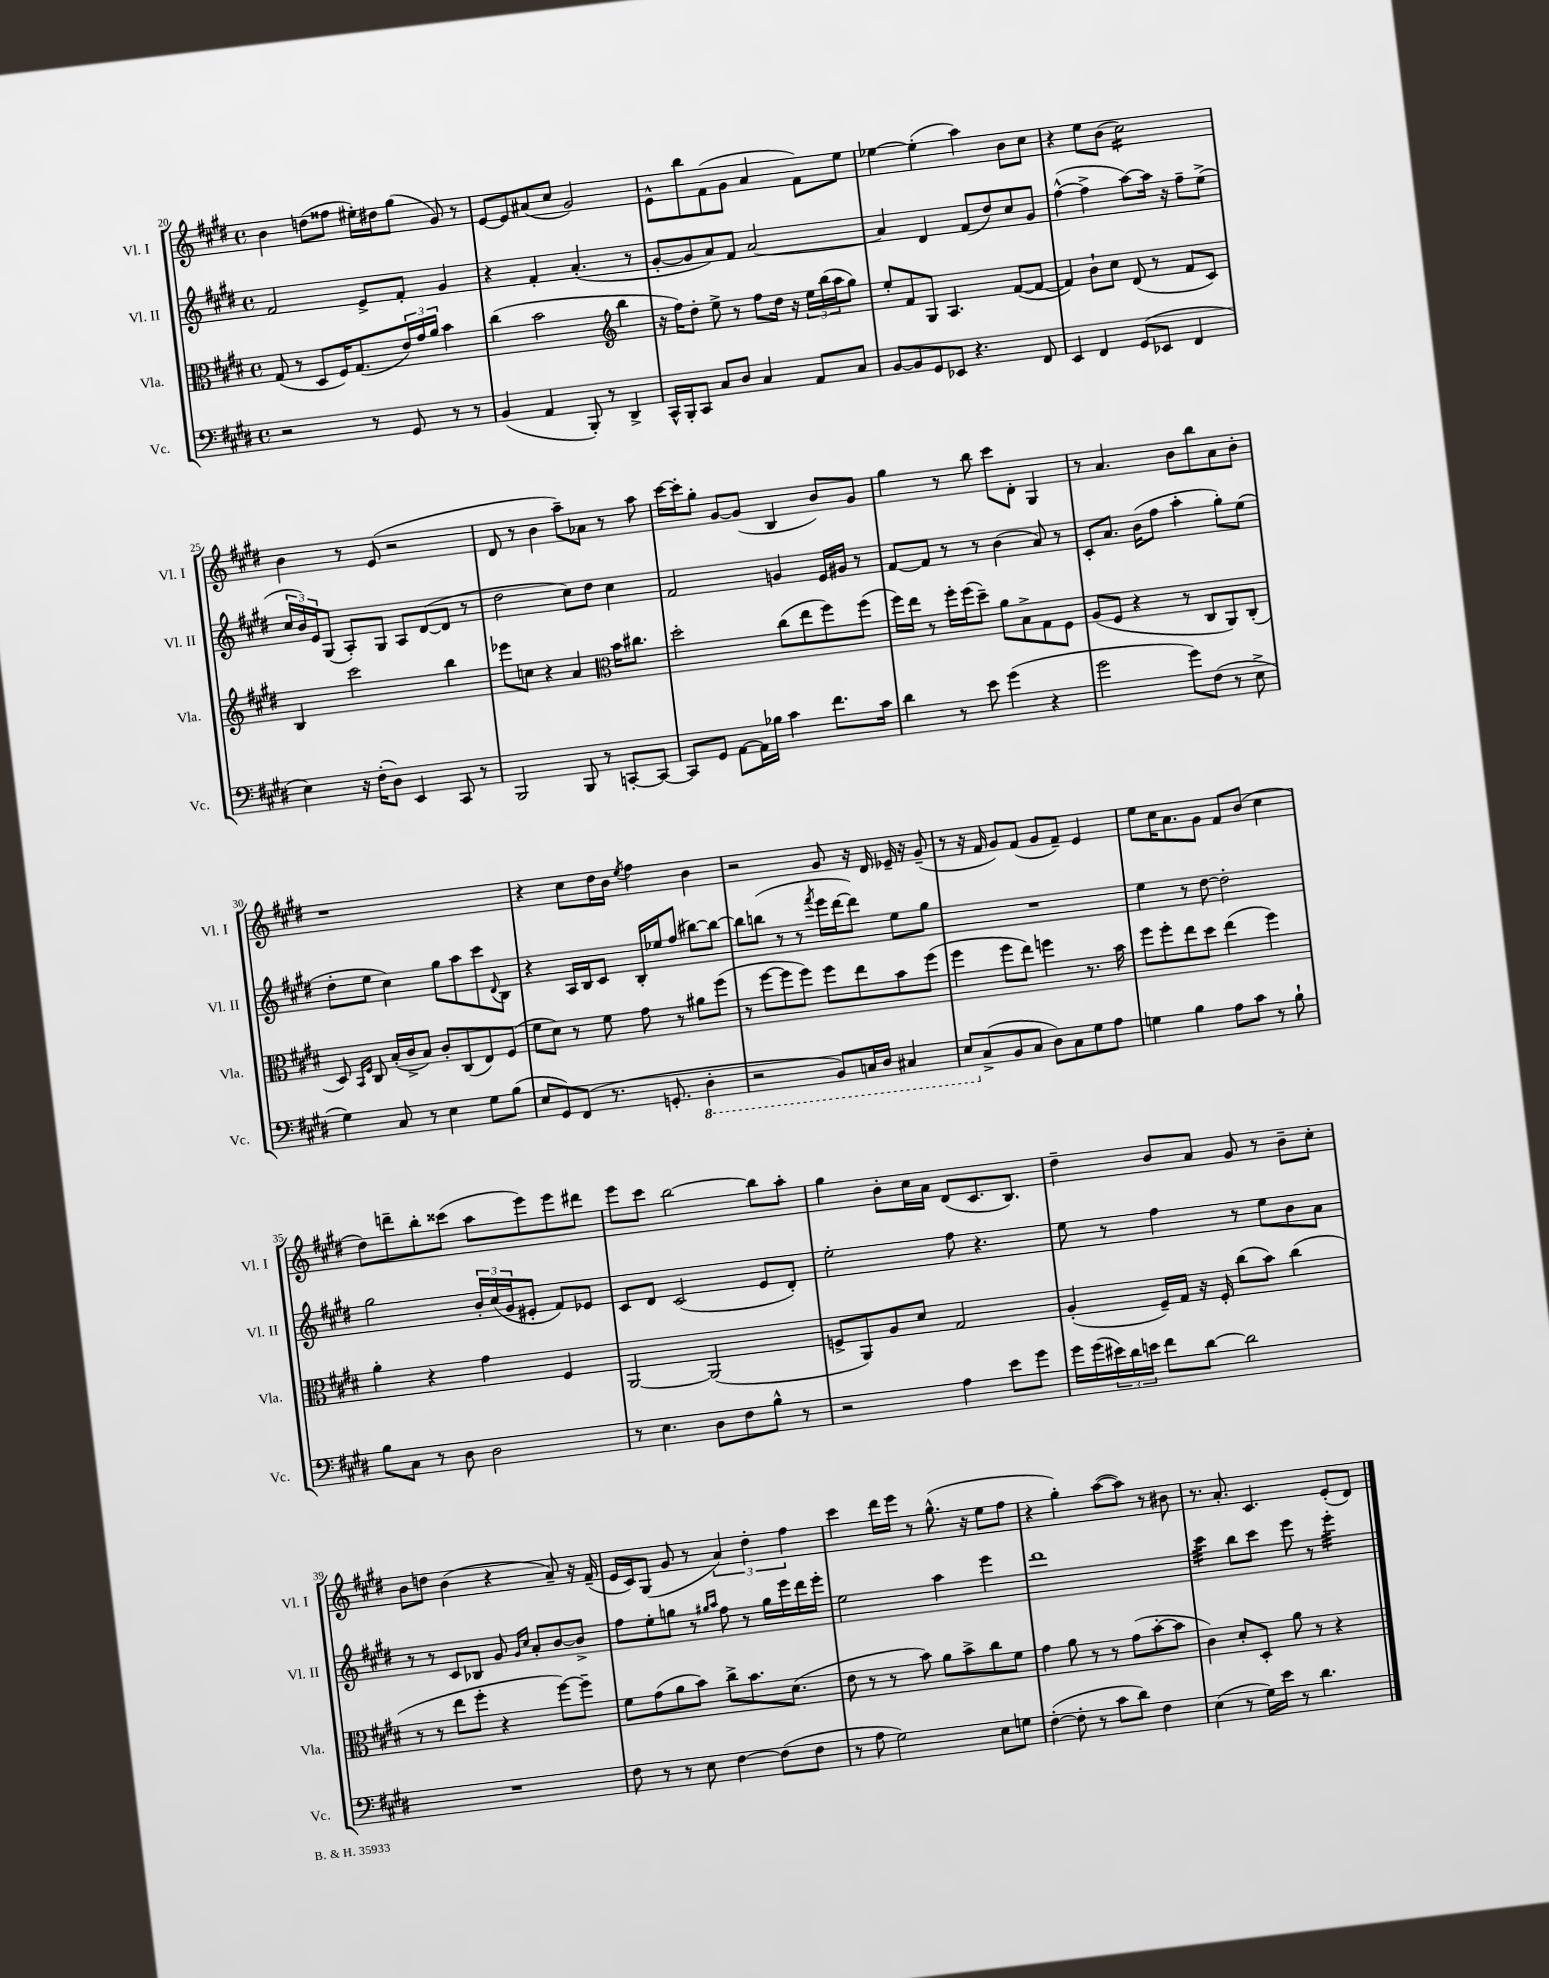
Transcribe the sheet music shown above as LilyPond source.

<<
\new StaffGroup <<
\new Staff = "s0" \with { instrumentName = "Vl. I" shortInstrumentName = "Vl. I" } {
    \clef treble \key e \major \defaultTimeSignature \time 4/4
    b'4 d''8( fisis''8 eis''16-.) dis''16 gis''8( gis'8) r8 |
    e'8~ e'8 ais'8( cis''8 gis'2) |
    e'8-^ b''8 fis'8( gis'8 a'4 fis'8) e''8 |
    ees''4~ ees''4-.( a''4) b'8 cis''8 |
    r4 e''8 b'8( cis''2:16) |
    b'4 r8 e'8( r2 |
    dis'8 r8 b'4 a''8--) aes'8 r8 a''8 |
    cis'''16~ cis'''16-. gis''8-. gis'8~ gis'8( b4 b'8) gis'8 |
    gis''4 r8 b''8 cis'''8 dis'8-. gis4 |
    r8 a'4. b'8 b''8 a'8 b'8-. |
    r1 |
    r4 cis''8 dis''16 b'16 \acciaccatura { e''8 } fis''4 b'4 |
    r2 gis'8 r16 dis'16 ees'16-- r16 gis'8--( |
    r8 r16 fis'16 gis'8) fis'8( gis'8 fis'8--) e'4 |
    e''8 cis''16 a'8. gis'8 fis'8 b'8( cis''4 |
    dis''8) d'''8-- b''8-. cisis'''8( a''8 e'''8) e'''8 dis'''8 |
    e'''8 cis'''8 b''2~ b''8 a''8-. |
    gis''4 b'8-. cis''16 a'16 dis'8( cis'8. b8.) |
    dis''4-- b'8 a'8 gis'8 r8 b'8-- cis''8-. |
    b'8 d''8 b'4( r4 a'8--) r16 fis'16--( |
    e'16 cis'16) gis8( gis'8 r8 \tuplet 3/2 { a'4) dis''4-. fis''4 } |
    cis'''4 dis'''16 e'''16 r8 gis''8.-^( r16 e''8 fis''8 |
    r4 gis''4-.) a''8~( a''8) r8 bis'8 |
    r8. a'8.-. cis'4. e'8-.( dis'8) \bar "|." |
}
\new Staff = "s1" \with { instrumentName = "Vl. II" shortInstrumentName = "Vl. II" } {
    \clef treble \key e \major \defaultTimeSignature \time 4/4
    fis'2 e'8-> fis'8-. gis'4 |
    r4 fis'4-. a'4.-.( r8 |
    gis'8~-. gis'8 a'8) fis'8 a'2~ |
    a'4 dis'4 fis'8( dis''8) cis''8 gis'8 |
    fis''4~-^( fis''4-> a''8~) a''16 r16 fis''8-- e''8->( |
    \tuplet 3/2 { cis''16 b'16) e'16 } gis8( a8-.) gis8 a8 dis'8~( dis'8 r8 |
    dis''2 cis''8) dis''8 cis''4 |
    fis'2 g'4 e'16 gis'16 r8 |
    fis'8~ fis'8 r8 r8 b'4( a'8) r8 |
    cis'8-. a'8. b'16( fis''8 a''4-. gis''8-.) e''8( |
    dis''8-. e''8 cis''4) gis''8 a''8 cis'''8 \appoggiatura { dis'8 } b8 |
    r4 a16 b16 cis'8 b16-. ees''16 fis''8( bis''8~) bis''8~ |
    bis''8 b''8( r8 r8 \acciaccatura { fis'''8 } e'''16 dis'''16~ dis'''8) e''8 gis''8 |
    R1 |
    e''4 r8 dis''8~ dis''2-. |
    gis''2 \tuplet 3/2 { b'16-. cis''16( gis'16 } eis'8-. fis'8) ees'8 |
    cis'8 dis'8 cis'2( e'8 dis'8-.) |
    e''2-. fis''8 r4. |
    e''8 r8 fis''4 r8 e''8 b'8 a'8 |
    r8 r8 cis'8 bes8 gis'8 \grace { gis'16 cis''16 } a'8-. b'8~ b'8-> |
    fis''8 e''8-. g''8 r8 \grace { gis''16 a''16 } fis''8 r8 gis''16 e'''16 dis'''16 e'''16-. |
    e''2 a''4 e'''4 |
    dis'''1 |
    cis'''4:32 b''8 cis'''8 e'''8 r8 e'''4:32-. \bar "|." |
}
\new Staff = "s2" \with { instrumentName = "Vla." shortInstrumentName = "Vla." } {
    \clef alto \key e \major \defaultTimeSignature \time 4/4
    gis8( r8 dis8 fis16) gis8.( \tuplet 3/2 { e'16) gis'16 a'16 } b'4 |
    cis''4( b'2 \clef treble b''4 |
    r16 fis''16) dis''8-. e''8-> r8 fis''8 dis''16 r16 \tuplet 3/2 { e''16 b''16( a''16 } gis''8) |
    e''8-. fis'8 gis8 a4. fis'8~( fis'8~ |
    fis'4) b'8-! cis''8 dis'8( r8 fis'8 cis'8) |
    b4 cis'''2 b''4 |
    ees'''8 c''8 r4 a'4 \clef alto b'16 cis''8. |
    dis''2-. cis''8( e''8 fis''8) fis''8( |
    fis''16) e''16 r8 fis''16-. fis''16( dis''8--) a'8 b8-> gis8 fis8 |
    a8( fis8 r4 r8 cis8 a,8) cis8-.( |
    dis8) \grace { b,16 fis16 } cis8 b16-.( cis'16-> b8) cis'8-. cis8( e8) fis8( |
    fis'8 dis'8) r8 fis'8 gis'8 r8 ais'8 fis''8( |
    r8 fis''8~ fis''8 fis''8) fis''8 e''8 b'8 fis''8( |
    fis''4 fis''8 e''8) f''4 r8. b'16 |
    fis''8 fis''8-. e''8 dis''8 e''4( fis''4) |
    a'4-. r4 gis'4 fis4 |
    a,2~ a,2( |
    f8-> a,8) a8 dis'8 gis2 |
    a4-.( fis16--) gis16 r16 fis16-. cis''8( b'8) cis''4( |
    r8 r8 e''8 fis''8-. r4 fis''8~) fis''8-- |
    fis'8 gis'8( a'8 b'8) cis''8-> b'8. dis'8.( |
    e'8 r8 r8 b'8) a'8 b'8-> cis''8 fis'8 |
    gis'4 a'8 r8 r8 gis'8( b'8~-. b'8 |
    cis'4) dis'8-. dis8-. a'8 r8 r4 \bar "|." |
}
\new Staff = "s3" \with { instrumentName = "Vc." shortInstrumentName = "Vc." } {
    \clef bass \key e \major \defaultTimeSignature \time 4/4
    r2 r8 gis,8 r8 r8 |
    b,4( a,4 b,,8-.) r8 dis,4-> |
    cis,16-^ b,,16-. cis,8 cis8 dis8 cis4 a,8 cis8 |
    b,8~ b,8 gis,8 ees,8 r4. fis,8 |
    e,4 fis,4 gis,8( ees,8 fis,4 |
    e4) r16 fis16-.( dis8) e,4 cis,8 r8 |
    b,,2 b,,8 r8 c,8~-. c,8~ |
    c,8 gis,8 a,8~ a,16 bes16 cis'4 fis'8. cis'16 |
    dis'4 r8 e'8 gis'4( r4 |
    gis'2 gis'8) fis8( r8 e8-> |
    gis4) cis8 r8 e4 gis8 b8( |
    e8 gis,8) fis,8( r8. g,8.-. \ottava #-1 dis,4-. |
    r2 b,,8) c,16 dis,16 cis,4 |
    e,8 \ottava #0 cis8->( b,8 cis8 dis8) cis8 gis8 a8 |
    g4 b4 a8 cis'8 r8 b8-! |
    b8 cis8 r8 dis8 dis2 |
    r8 e4. dis8 fis8 b8-^ r8 |
    r2 a4 e'8 gis'8 |
    gis'16 gis'16( \tuplet 3/2 { eis'16) dis'16 e'16 } fis'8 dis'8~ dis'2 |
    R1 |
    fis8 r8 r8 e8 fis4~ fis8( fis8 |
    r8 a8 gis2) e8 g8 |
    fis4~-.( fis8-. r8 cis'8 dis'8) fis4 |
    e4( r8 gis16) e'16 r8 dis'4. \bar "|." |
}
>>
>>
\layout { \context { \Score currentBarNumber = #20 } }
